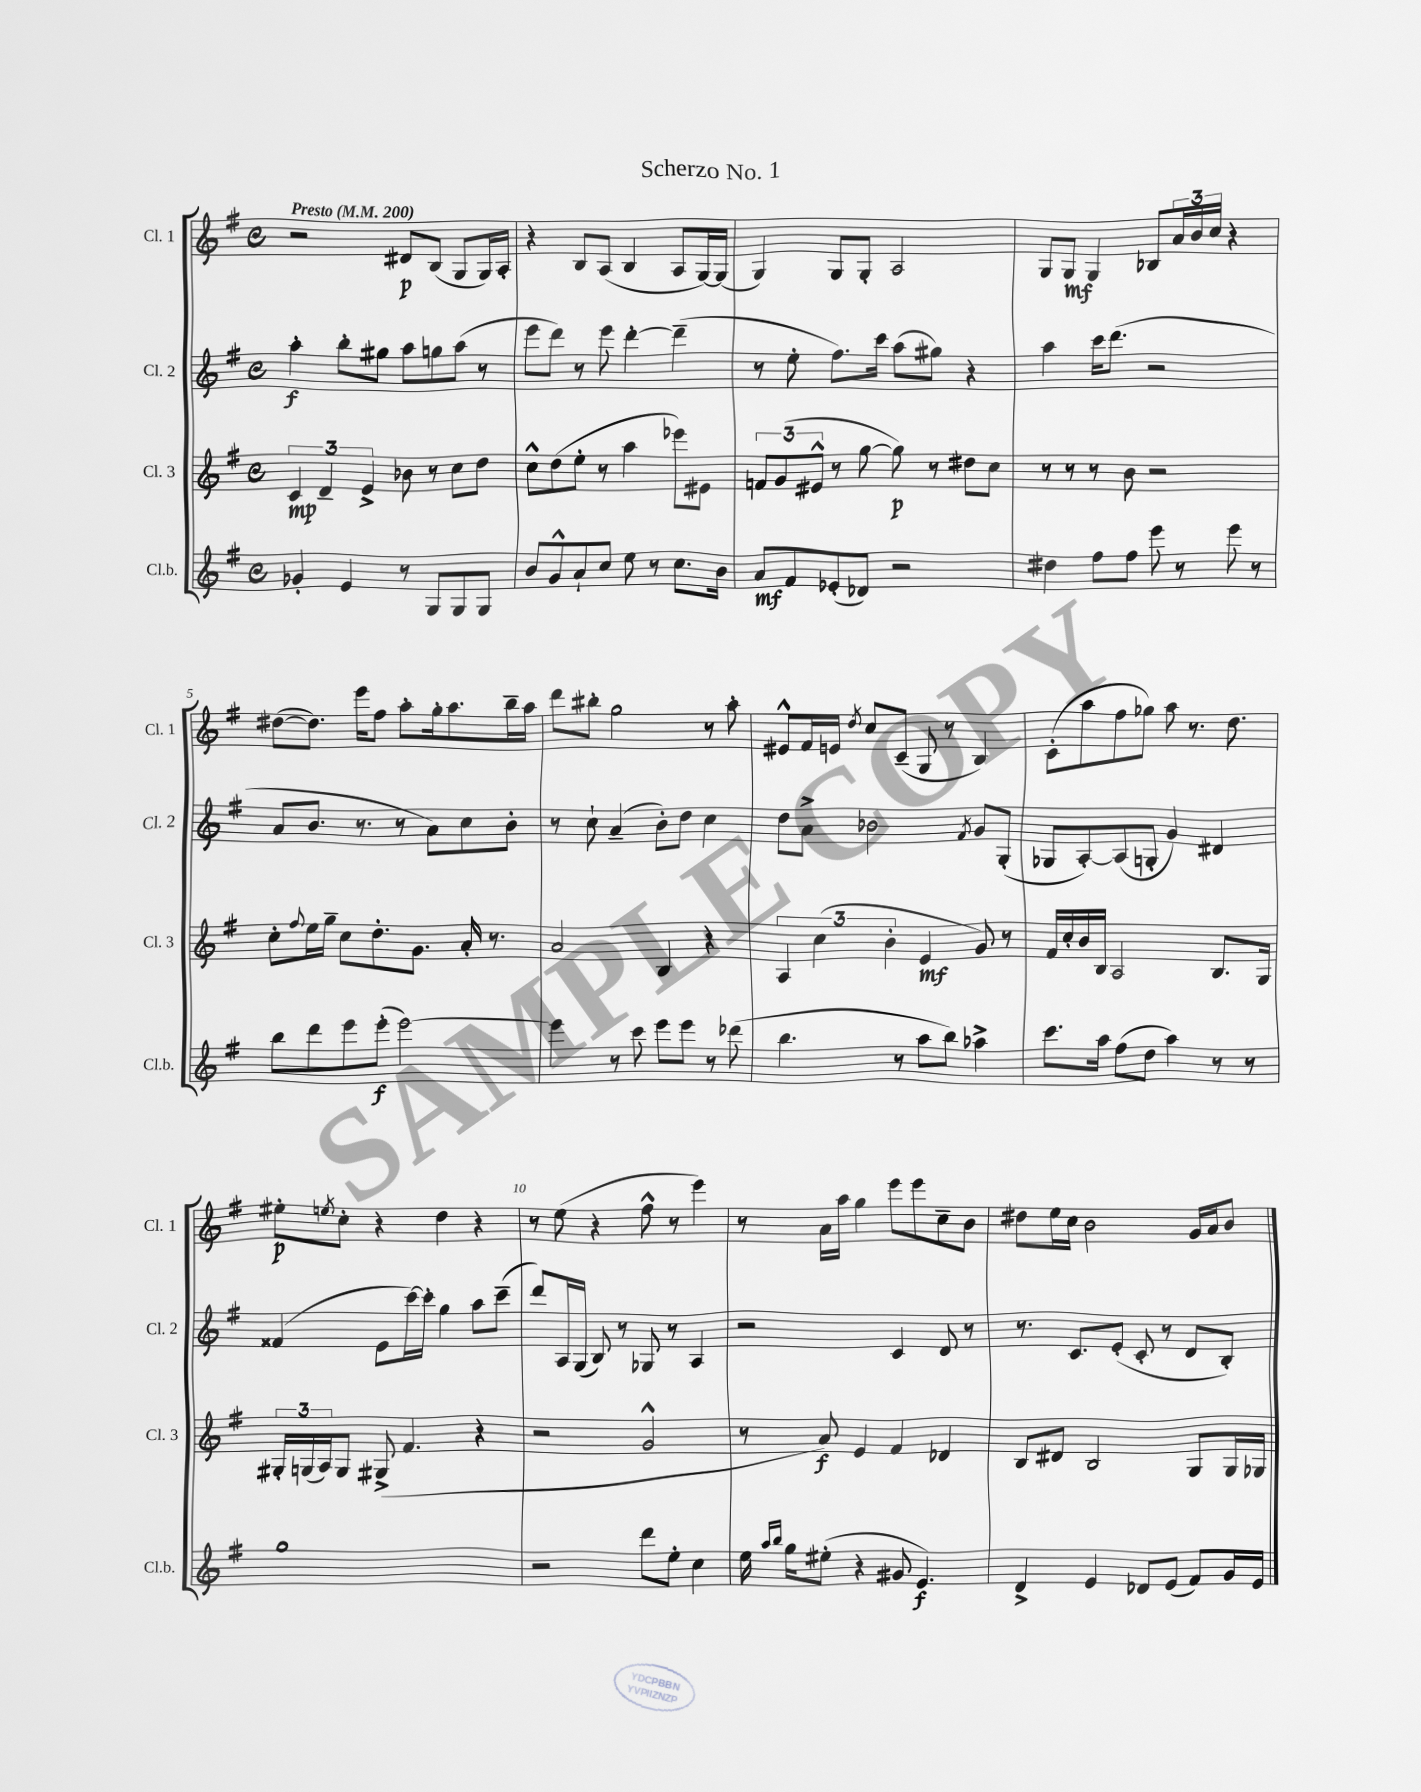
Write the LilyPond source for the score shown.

\header { title = "Scherzo No. 1" }
<<
\new StaffGroup <<
\new Staff = "s0" \with { instrumentName = "Cl. 1" shortInstrumentName = "Cl. 1" } {
    \clef treble \key g \major \defaultTimeSignature \time 4/4 \tempo "Presto" 4 = 200
    r2 dis'8\p b8( g8 g16) a16-. |
    r4 b8 a8( b4 a8 g16~) g16( |
    g4) g8 g8-. a2 |
    g8 g8\mf g4 bes8 \tuplet 3/2 { a'16 b'16 c''16 } r4 |
    dis''8~( dis''8.) e'''16 fis''8 a''8-. g''16-. a''8. b''16-- a''16 |
    d'''8 bis''8-. g''2 r8 a''8-. |
    eis'8-^ fis'16 e'16 \acciaccatura { d''8 } c''8 c'8--( g8 r8 b4) |
    c'8-.( a''8 fis''8 ges''8) a''8 r8. d''8. |
    eis''8-.\p \acciaccatura { e''8 } c''8-. r4 d''4 r4 |
    r8 e''8( r4 fis''8-^ r8 e'''4) |
    r8 a'16 a''16 g''4 e'''8 e'''8 c''8-- b'8 |
    dis''8 e''16 c''16 b'2 g'16 a'16 b'8 \bar "|." |
}
\new Staff = "s1" \with { instrumentName = "Cl. 2" shortInstrumentName = "Cl. 2" } {
    \clef treble \key g \major \defaultTimeSignature \time 4/4
    a''4-.\f b''8-. gis''8 a''8 g''8 a''8( r8 |
    e'''8 d'''8) r8 e'''8 d'''4~-. d'''4--( |
    r8 e''8-. fis''8.) c'''16 a''8( gis''8) r4 |
    a''4 c'''16 d'''8.( r2 |
    a'8 b'8. r8. r8 a'8) c''8 b'8-. |
    r8 c''8-! a'4--( b'8-.) d''8 c''4 |
    d''8 a'8-> bes'2 \acciaccatura { fis'8 } g'8 g8-.( |
    ges8 a8~-.) a8( g8-. g'4) dis'4 |
    fisis'4( e'8 c'''16~) c'''16-. g''4 a''8 c'''8--( |
    d'''8) a16 g16( b8) r8 ges8 r8 a4 |
    r2 c'4 d'8 r8 |
    r8. c'8. e'8-.( c'8-. r8 d'8 b8-.) \bar "|." |
}
\new Staff = "s2" \with { instrumentName = "Cl. 3" shortInstrumentName = "Cl. 3" } {
    \clef treble \key g \major \defaultTimeSignature \time 4/4
    \tuplet 3/2 { c'4\mp d'4-- e'4-> } bes'8 r8 c''8 d''8 |
    c''8-^ d''8( e''8-. r8 a''4 ees'''8) eis'8 |
    \tuplet 3/2 { f'8 g'8( eis'8-^ } r8 g''8~ g''8\p) r8 dis''8 c''8 |
    r8 r8 r8 b'8 r2 |
    c''8-. \appoggiatura { fis''8 } e''16 g''16-- c''8 d''8.-. g'8. a'16-. r8. |
    a'2 b4 r4 |
    \tuplet 3/2 { a4 c''4( b'4-. } e'4\mf g'8) r8 |
    fis'16 c''16-. b'16 b16 a2 b8. g16 |
    \tuplet 3/2 { gis16-. g16( a16) } g8 gis8->( fis'4. r4 |
    r2 g'2-^ |
    r8 a'8\f) e'4 fis'4 des'4 |
    b8 dis'8 b2 g8 g16 ges16 \bar "|." |
}
\new Staff = "s3" \with { instrumentName = "Cl.b." shortInstrumentName = "Cl.b." } {
    \clef treble \key g \major \defaultTimeSignature \time 4/4
    ges'4-. e'4 r8 g8 g8 g8 |
    b'8 g'8-^ a'8-! c''8 e''8 r8 c''8. b'16 |
    a'8\mf fis'8 ees'8-.( des'8) r2 |
    dis''4 fis''8 fis''8 e'''8 r8 e'''8 r8 |
    b''8 d'''8 e'''8 e'''8-.\f( e'''2~) |
    e'''4 r8 c'''8 e'''8 e'''8 r8 des'''8( |
    b''4. r8 a''8 b''8) aes''4-> |
    c'''8. a''16 fis''8( d''8 a''4) r8 r8 |
    g''1 |
    r2 d'''8 e''8-. c''4 |
    e''16 \grace { a''16 b''16 } g''16 eis''8-.( r4 gis'8 e'4.\f) |
    d'4-> e'4 des'8 e'8( fis'8) g'16 e'16 \bar "|." |
}
>>
>>
\layout { \context { \Score \override BarNumber.break-visibility = ##(#f #t #t) barNumberVisibility = #(every-nth-bar-number-visible 5) } }
